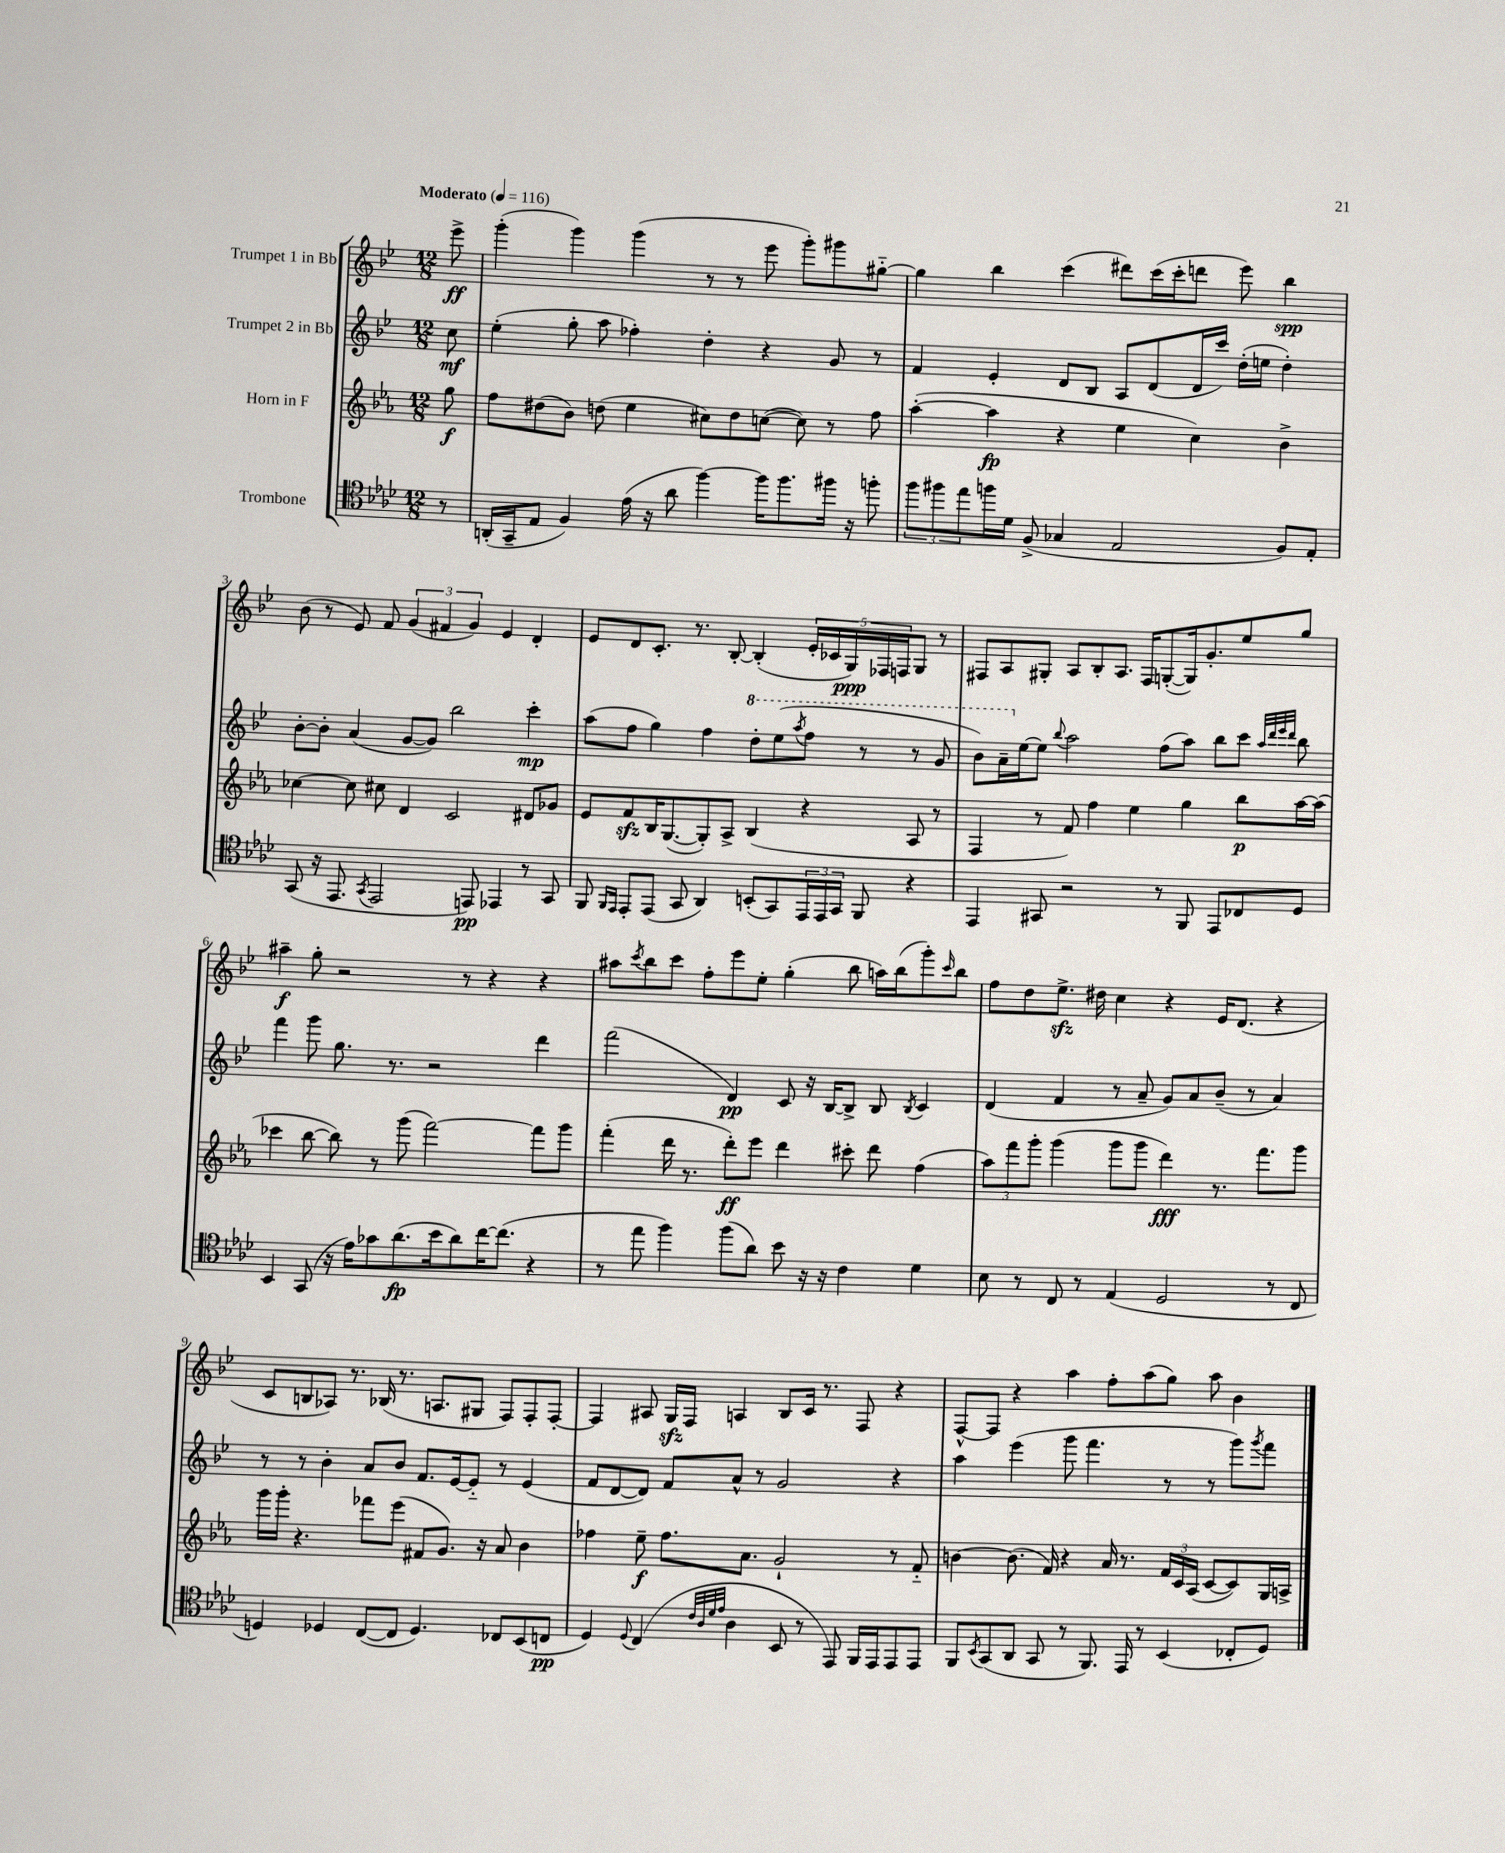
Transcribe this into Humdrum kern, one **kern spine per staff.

**kern	**kern	**kern	**kern
*staff4	*staff3	*staff2	*staff1
*clefC4	*clefG2	*clefG2	*clefG2
*k[b-e-a-d-]	*k[b-e-a-]	*k[b-e-]	*k[b-e-]
*M12/8	*M12/8	*M12/8	*M12/8
*MM116	*MM116	*MM116	*MM116
8r	8gg\	8cc\	8eee-^\
=	=	=	=
(16AA'/LL	8ff\L	(4ee-'\	(4ggg'\
16GG~/J	.	.	.
8E-/J	(8dd#\	.	.
4F/)	8b-\J)	8gg'\	4ggg\)
.	(8dd\	8aa\	.
(16e-\	4ee-\	4ff-'\)	(4ggg\
16r	.	.	.
8a-\	.	.	.
[4ff\)	8cc#\L)	4dd'\	8r
.	8dd\	.	8r
16ff\]LK	([8cc\J	4r	8eee-\
8.ff\	.	.	.
.	8cc\])	.	8ggg'\L)
16ff#\Jk	8r	8g/	8ggg#\
16r	.	.	.
8ff'\	8ff\	8r	[8gg#'~\J
=	=	=	=
12ff\L	([4aa-'\	4f/	4gg#\]
12ff#\	.	.	.
12ee-\	.	.	.
16ff\L	4aa-\]	4e-'/	4bb-\
16d-\JJ	.	.	.
(8F^/	.	.	.
4G-/	4r	8d/L	(4ccc\
.	.	8B-/J	.
2E-/	4ee-\	8A/L	8ddd#\L)
.	.	(8d/	(16ccc\L
.	.	.	16ccc'\J
.	4cc\)	16d/L	8ddd\J
.	.	16ccc/JJ)	.
.	.	(16dd'\LL	8eee-\)
.	.	16ee\JJ	.
8F/L)	4b-^\	4dd'\)	4bb-\
8E-'/J	.	.	.
=	=	=	=
(8GG/	[4cc-\	[8b-'\L	(8b-\
16r	.	8b-'\]J	8r
8.EE-/	.	.	.
.	8cc-\]	(4a/	8e-/)
8qGG/	.	.	.
2EE-/	8cc#\	.	8f/
.	4d/	[8g/L	(6g/
.	.	8g/]J)	.
.	.	.	6f#/
.	2c/	2bb-\	.
.	.	.	6g/)
8EE/)	.	.	.
4EE-/	.	.	4e-/
8r	8d#/L	4ccc'\	4d'/
8GG/	8g-/J	.	.
=	=	=	=
8FF/	8e-/L	(8aa\L	8e-/L
16qqFF/LL	.	.	.
16qqEE-/JJ	.	.	.
8EE-'/L	8f/	8ff\J	8d/
(8EE-/J	16B-/K	4gg\)	8.c'/J
.	([8.G/	.	.
8GG/	.	.	.
.	.	.	8.r
4AA-/)	8G'/])	4ff\	.
.	8A-^/J	.	[8B-'/
(8BB'/L	(4B-/	8ddd'\L	(4B-'/]
8GG/)	.	(8eee-\	.
.	.	8qaaa/	.
24EE-/L	4r	8fff\J	20e-'/LL
24EE-/	.	.	.
.	.	.	20c-/
24GG/JJ	.	.	.
.	.	.	20G/)
8FF/	.	8r	.
.	.	.	20F-/
.	.	.	20F/J
4r	8A-/	8r	8G/J
.	8r	8gg/	8r
=	=	=	=
4EE-/	4F/	8bb-\L)	8F#/L
.	.	16aa~\L	8A/
.	.	[16ee-\J	.
8GG#/	8r	8ee-\]J	8G#'/J
.	.	8qqbb-/	.
2r	8f/)	2aa\	8A/L
.	4ff\	.	8B-'/
.	.	.	8.A/J
.	4ee-\	.	.
.	.	.	16F#/LK
8r	.	(8ff\L	([8G'/
8FF/	4gg\	8aa\J)	16G/]k)
.	.	.	8.g'/
8EE-/L	.	8bb-\L	.
8C-/	8bb-\L	8ccc\J	8ee-/
.	.	32qqaa/LLL	.
.	.	32qqddd/	.
.	.	32qqeee-/	.
.	.	32qqddd/JJJ	.
8D-/J	[16aa-\L	8bb-\	8gg/J
.	(16aa-\]JJ	.	.
=	=	=	=
4BB-/	4ccc-\	4fff\	4aa#~\
(8GG/	[8bb-\	8ggg\	8gg'\
16r	8bb-\])	8.gg\	2r
16e-\LK)	.	.	.
8g-\	8r	.	.
.	.	8.r	.
(8.a-\	(8ggg\	.	.
.	[2fff\)	2r	.
16b-\k	.	.	.
8a-\)	.	.	8r
[16cc\K	.	.	4r
(8.cc\]J	.	.	.
4r	8fff\]L	4ddd\	4r
.	8ggg\J	.	.
=	=	=	=
8r	(4fff'\	(2fff\	8aa#\L
.	.	.	8qccc/
8ee-\	.	.	8bb-\
4ff\)	16ddd\	.	8ccc\J
.	8.r	.	.
.	.	.	8ff'\L
(8ff\L	8ddd'\L)	4d/)	8eee-\
8a-\J)	8eee-\J	.	8ee-'\J
8b-\	4ddd\	8c/	(4gg'\
16r	.	16r	.
16r	.	[16B-/LK	.
4c\	8ccc#'\	8B-^/]J	8bb-\
.	8ddd\	8B-/	16aa\LL)
.	.	.	(16bb-\J
.	.	8qB-/	.
4d-\	(4ff\	4c/	8ggg'\)
.	.	.	16qqccc/
.	.	.	8bb-\J
=	=	=	=
8B-\	12aa-\L)	(4d/	8ff\L
.	12fff\	.	.
8r	.	.	8dd\
.	12ggg'\J	.	.
8C/	(4ggg\	4f/	8.ee-^\J
8r	.	.	.
.	.	.	16dd#\
(4E-/	8ggg\L	8r	4cc\
.	8ggg\J	8a~/	.
2D-/	4ddd\)	8g/L)	4r
.	.	8a/	.
.	8.r	(8b-~/J	16e-/LK
.	.	.	(8.d/J
.	.	8r	.
.	8.fff\L	.	.
8r	.	4a/)	4r
8C/	8ggg\J	.	.
=	=	=	=
4D/)	16ggg\LL	8r	8c/L
.	16ggg'\JJ	.	.
.	4.r	8r	8B/
4D-/	.	4b-'\	8A-/J)
.	.	.	8.r
([8C/L	8fff-\L	8a/L	.
.	.	.	(16B-/
8C/]J	(8eee-\J	8b-/J	8.r
4.D-/)	8f#/L	8.f/L	.
.	.	.	8.A/L
.	8.g/J)	.	.
.	.	[16e-/k	.
.	.	8e-'~/]J	8G#/J
.	16r	.	.
8C-/L	8a-/	8r	8F/L)
(8BB-/	4b-\	(4e-/	8F'/
8C/J	.	.	[8F'/J
=	=	=	=
4D-/)	4ff-\	8f/L	4F/]
.	.	[8d/	.
8qqD-/	.	.	.
(4C/	8ee-~\	8d/]J)	8A#/
.	8.ff-\L	8f/L	16G/LL
.	.	.	16F/JJ
32qqc/LLL	.	.	.
32qqA-/	.	.	.
32qqd-/	.	.	.
32qqe-/JJJ	.	.	.
4A-\	.	8a^^/J	4A/
.	8.a-\J	.	.
.	.	8r	.
8BB-/	2g`/	2g/	8B-/L
8r	.	.	16c/Jk
.	.	.	8.r
8EE-/)	.	.	.
16FF/LL	.	.	8F/
16EE-/J	.	.	.
8EE-/	8r	4r	4r
8EE-/J	8f'~/	.	.
=	=	=	=
8FF/L	[4b\	4aa\	[8F^^/L
8qBB-/	.	.	.
(8GG/	.	.	8F/]J
8AA-/J	(8.b\]	(4eee-\	4r
8GG/	.	.	.
.	16f/)	.	.
8r	4r	8ggg\	4aa\
8.FF/)	.	4.fff\	.
.	16a-/	.	8ff'\L
16EE-/	8.r	.	.
8r	.	.	(8aa\
(4BB-/	24f/LL	8r	8gg\J)
.	24c/	.	.
.	(24A-/JJ	.	.
.	[8c/L	8r	8aa\
8C-'/L	8c/])	8ggg\L)	4b-\
.	.	8qggg/	.
8D-/J)	16G/L	8fff\J	.
.	16A^/JJ	.	.
==	==	==	==
*-	*-	*-	*-
